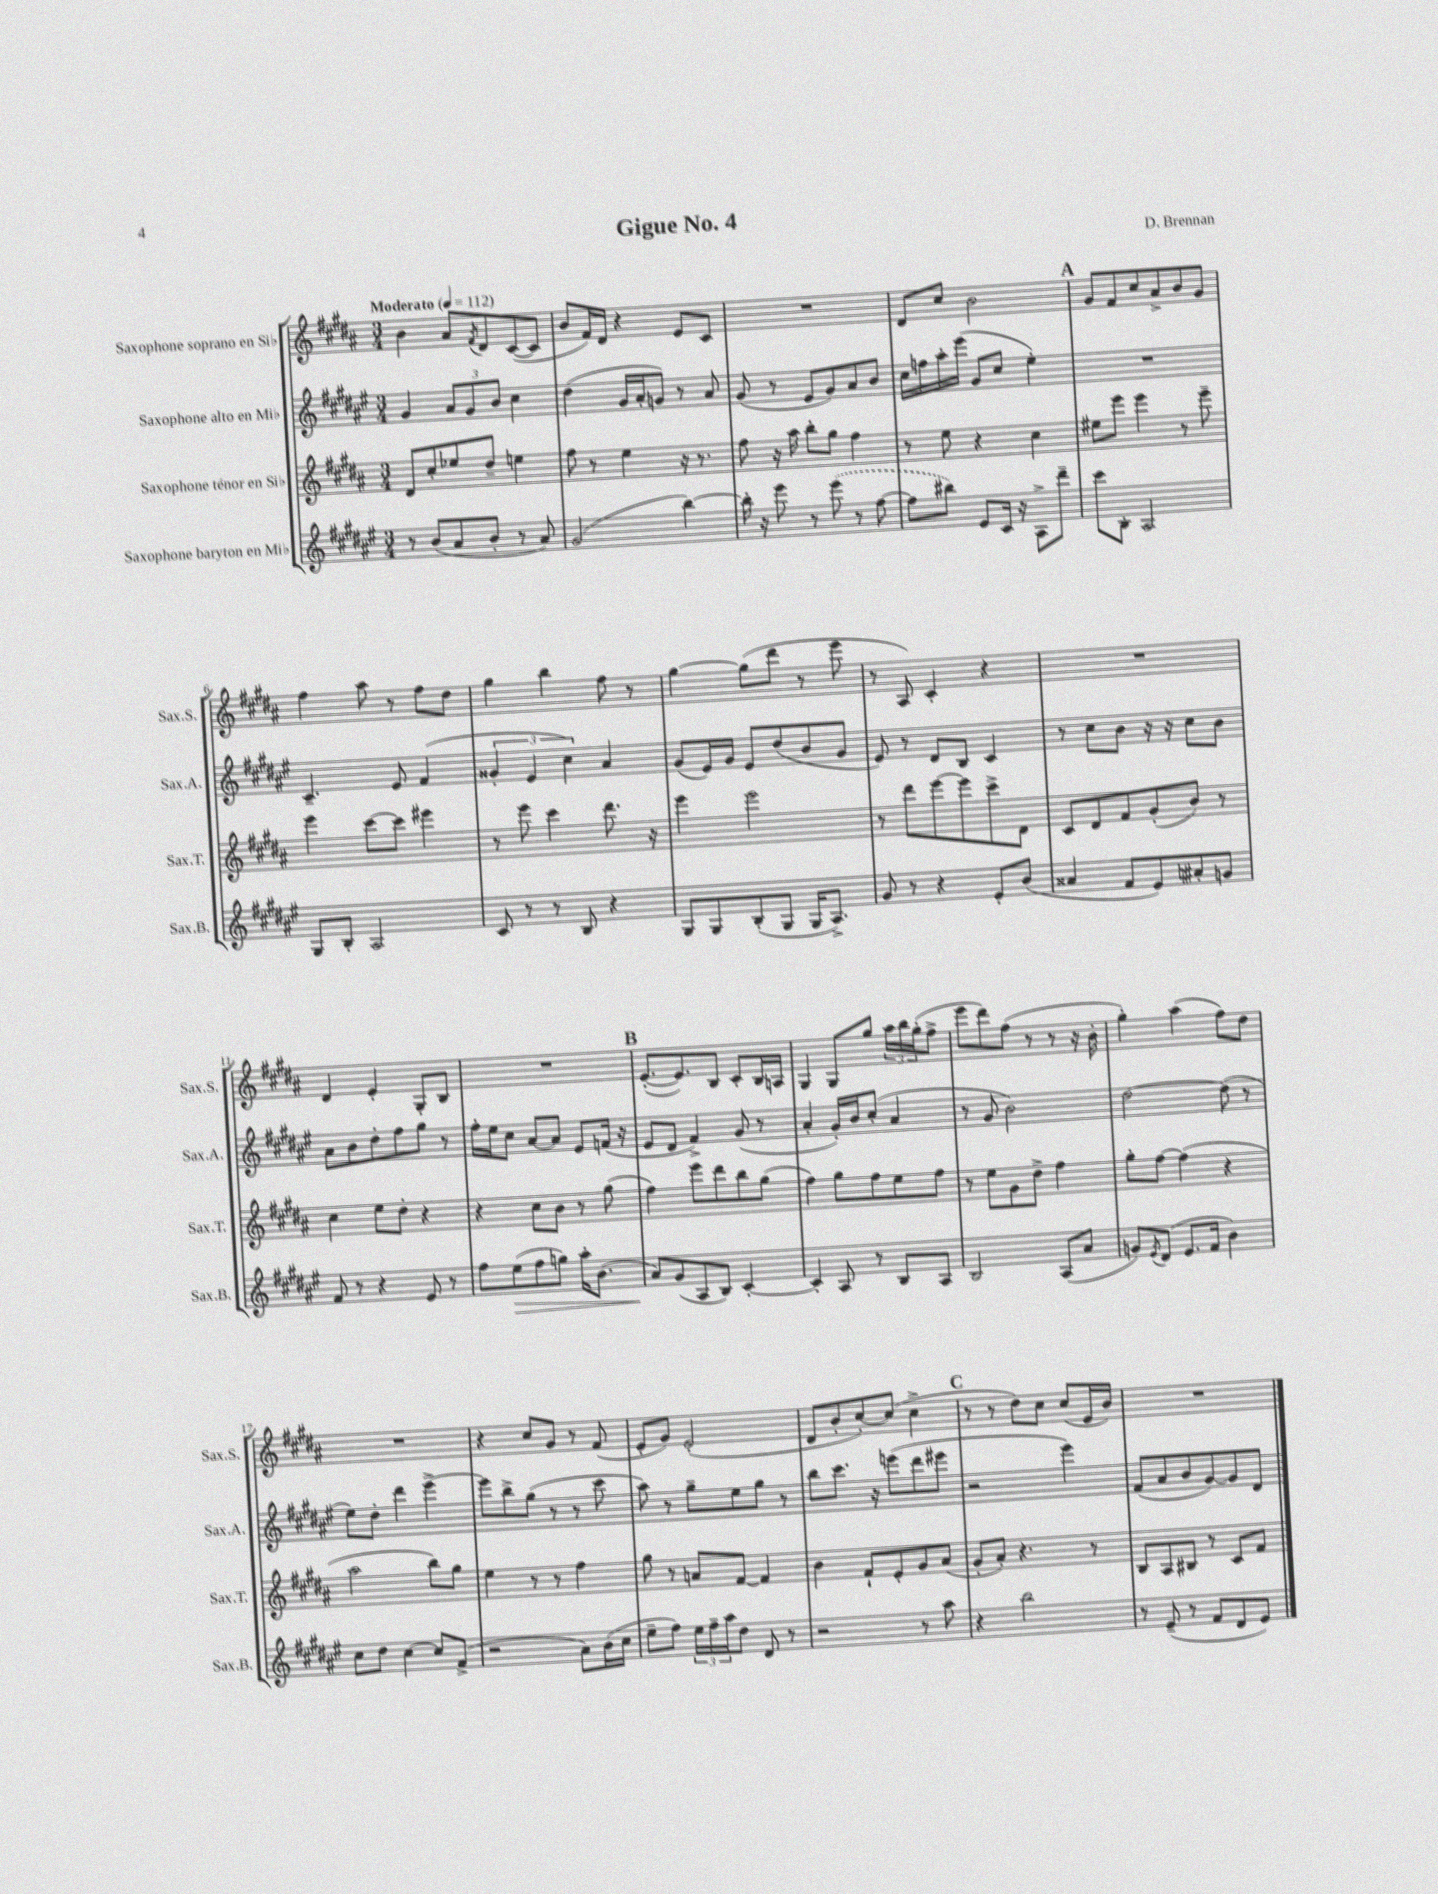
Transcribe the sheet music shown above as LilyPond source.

\header { title = "Gigue No. 4" composer = "D. Brennan" }
<<
\new StaffGroup <<
\new Staff = "s0" \with { instrumentName = "Saxophone soprano en Sib" shortInstrumentName = "Sax.S." } {
    \clef treble \key b \major \numericTimeSignature \time 3/4 \tempo "Moderato" 4 = 112
    b'4 ais'8 \acciaccatura { fis'8 } dis'8 cis'8~( cis'8 |
    b'8 fis'16) dis'16 r4 e'8 cis'8 |
    R2. |
    dis'8 cis''8 b'2 |
    \mark \markup { \bold "A" } gis'8 fis'8 cis''8 ais'8-> b'8 gis'8 |
    fis''4 ais''8 r8 fis''8 dis''8 |
    gis''4 b''4 fis''8 r8 |
    gis''4~ gis''8( dis'''8 r8 e'''8 |
    r8 ais8) cis'4-. r4 |
    R2. |
    dis'4 e'4-. gis8-. b8 |
    R2. |
    \mark \markup { \bold "B" } e'8.~-.( e'8.) b8 cis'8-. b16 a16 |
    gis4 gis8 gis''8 \tuplet 3/2 { ais''16 b''16 gis''16-.( } fis''8-> |
    e'''8 dis'''8) fis''8( r8 r8 r16 b'16-. |
    gis''4-.) ais''4( fis''8) dis''8 |
    R2. |
    r4 cis''8 gis'8 r8 fis'8( |
    e'8-. gis'8) e'2-.( |
    dis'8 b'8-. cis''8~-.) cis''8( cis''4-> |
    \mark \markup { \bold "C" } r8 r8 dis''8) cis''8 cis''8( e'16 b'16) |
    R2. \bar "|." |
}
\new Staff = "s1" \with { instrumentName = "Saxophone alto en Mib" shortInstrumentName = "Sax.A." } {
    \clef treble \key fis \major \numericTimeSignature \time 3/4
    gis'4 \tuplet 3/2 { ais'8 gis'8 b'8 } cis''4 |
    dis''4( gis'16 ais'16-. g'8) r8 ais'8 |
    gis'8( r8 eis'8 gis'8) ais'8 b'8 |
    cis''16 f''16 ais''16-. eis'''16( gis'8 cis''8 eis''4-.) |
    \mark \markup { \bold "A" } R2. |
    cis'4.-- eis'8 fis'4( |
    \tuplet 3/2 { gisis'4-. eis'4 cis''4) } ais'4 |
    gis'8( eis'16) gis'16 eis'8 dis''8( b'8 gis'8 |
    eis'8) r8 dis'8 b8 cis'4 |
    r8 cis''8 b'8 r16 r16 cis''8 b'8 |
    ais'8 b'8 dis''8-. fis''8 gis''8 r8 |
    fis''16-. eis''16 cis''8 ais'8~ ais'8 eis'8 f'16( r16 |
    \mark \markup { \bold "B" } eis'8 dis'8 fis'4->) gis'8( r8 |
    ais'4-. gis'16-.) b'16 cis''8-.( ais'4 |
    r8 gis'8 b'2) |
    dis''2~ dis''8( r8 |
    eis''8) dis''8-. dis'''4 eis'''4~-> |
    eis'''8 b''8-> gis''8( r8 r8 cis'''8 |
    ais''8) r8 gis''8-- eis''8 gis''8 r8 |
    b''8 cis'''8. r16 e'''8( dis'''8 eis'''8 |
    \mark \markup { \bold "C" } r2 eis'''4) |
    fis'8( ais'8 b'8 gis'8~) gis'8 dis'8 \bar "|." |
}
\new Staff = "s2" \with { instrumentName = "Saxophone ténor en Sib" shortInstrumentName = "Sax.T." } {
    \clef treble \key b \major \numericTimeSignature \time 3/4
    dis'8 cis''8-. ees''8 dis''8-- e''4 |
    fis''8 r8 e''4 r16 r8. |
    fis''8 r16 ais''16 b''8-. gis''8 fis''4 |
    r8 e''8 r4 cis''4 |
    \mark \markup { \bold "A" } eis''8 e'''8 e'''4 r8 e'''8-- |
    e'''4 cis'''8~ cis'''8 eis'''4 |
    r8 e'''8 cis'''4 dis'''8. r16 |
    e'''4 e'''2 |
    r8 dis'''8 e'''8~ e'''8 cis'''8-> dis'8 |
    cis'8 dis'8 fis'8 gis'8-.( b'8) r8 |
    cis''4 e''8 dis''8-. r4 |
    r4 cis''8 b'8 r8 gis''8( |
    \mark \markup { \bold "B" } fis''4) e'''8 dis'''8 b''8 gis''8( |
    fis''4) gis''8 fis''8 e''8 fis''8 |
    r8 e''8 gis'8 dis''8-> fis''4 |
    gis''8-. fis''8~ fis''4( r4 |
    ais''2 b''8) gis''8 |
    e''4 r8 r8 fis''4 |
    gis''8 r8 a'8 fis'8~ fis'4 |
    b'4 fis'8-! e'8-. gis'8 ais'8( |
    \mark \markup { \bold "C" } gis'8-. ais'8-.) r4. r8 |
    b8 ais8 bis8 r8 cis'8 fis'8 \bar "|." |
}
\new Staff = "s3" \with { instrumentName = "Saxophone baryton en Mib" shortInstrumentName = "Sax.B." } {
    \clef treble \key fis \major \numericTimeSignature \time 3/4
    r8 b'8( ais'8 b'8-. r8 ais'8) |
    gis'2( b''4~) |
    b''16-. r16 eis'''8 r8 \once \slurDashed eis'''8( r8 fis''8~ |
    fis''8 bis''8) eis'8 cis'16 r16 ais8-> dis'''8-- |
    \mark \markup { \bold "A" } cis'''8 b8-. ais2 |
    gis8 b8-. ais2 |
    cis'8 r8 r8 b8 r4 |
    gis8 gis8 b8-.( gis8 gis16 ais8.->) |
    gis'8 r8 r4 eis'8-. b'8( |
    aisis'4 fis'8 eis'8) ais'8-. g'8 |
    fis'8 r8 r4 eis'8 r8 |
    fis''8 eis''8\>( fis''8 g''8) ais''16-. b'8.( |
    \mark \markup { \bold "B" } ais'8\!) gis'8( ais8 b8) cis'4~-. |
    cis'4-. ais8 r8 b8 ais8 |
    b2 ais8( ais'8 |
    g'8) \acciaccatura { eis'8 } dis'8( eis'8. fis'16 b'4) |
    cis''8 dis''8 cis''4~ cis''8 fis'8->( |
    r2 ais'8) b'16( cis''16 |
    eis''8-- fis''8) \tuplet 3/2 { eis''16 fis''16-- ais''16 } dis''8 dis'8 r8 |
    r2 r8 ais''8 |
    \mark \markup { \bold "C" } r4 b''2 |
    r8 eis'8--( r8 fis'8 dis'8 eis'8) \bar "|." |
}
>>
>>
